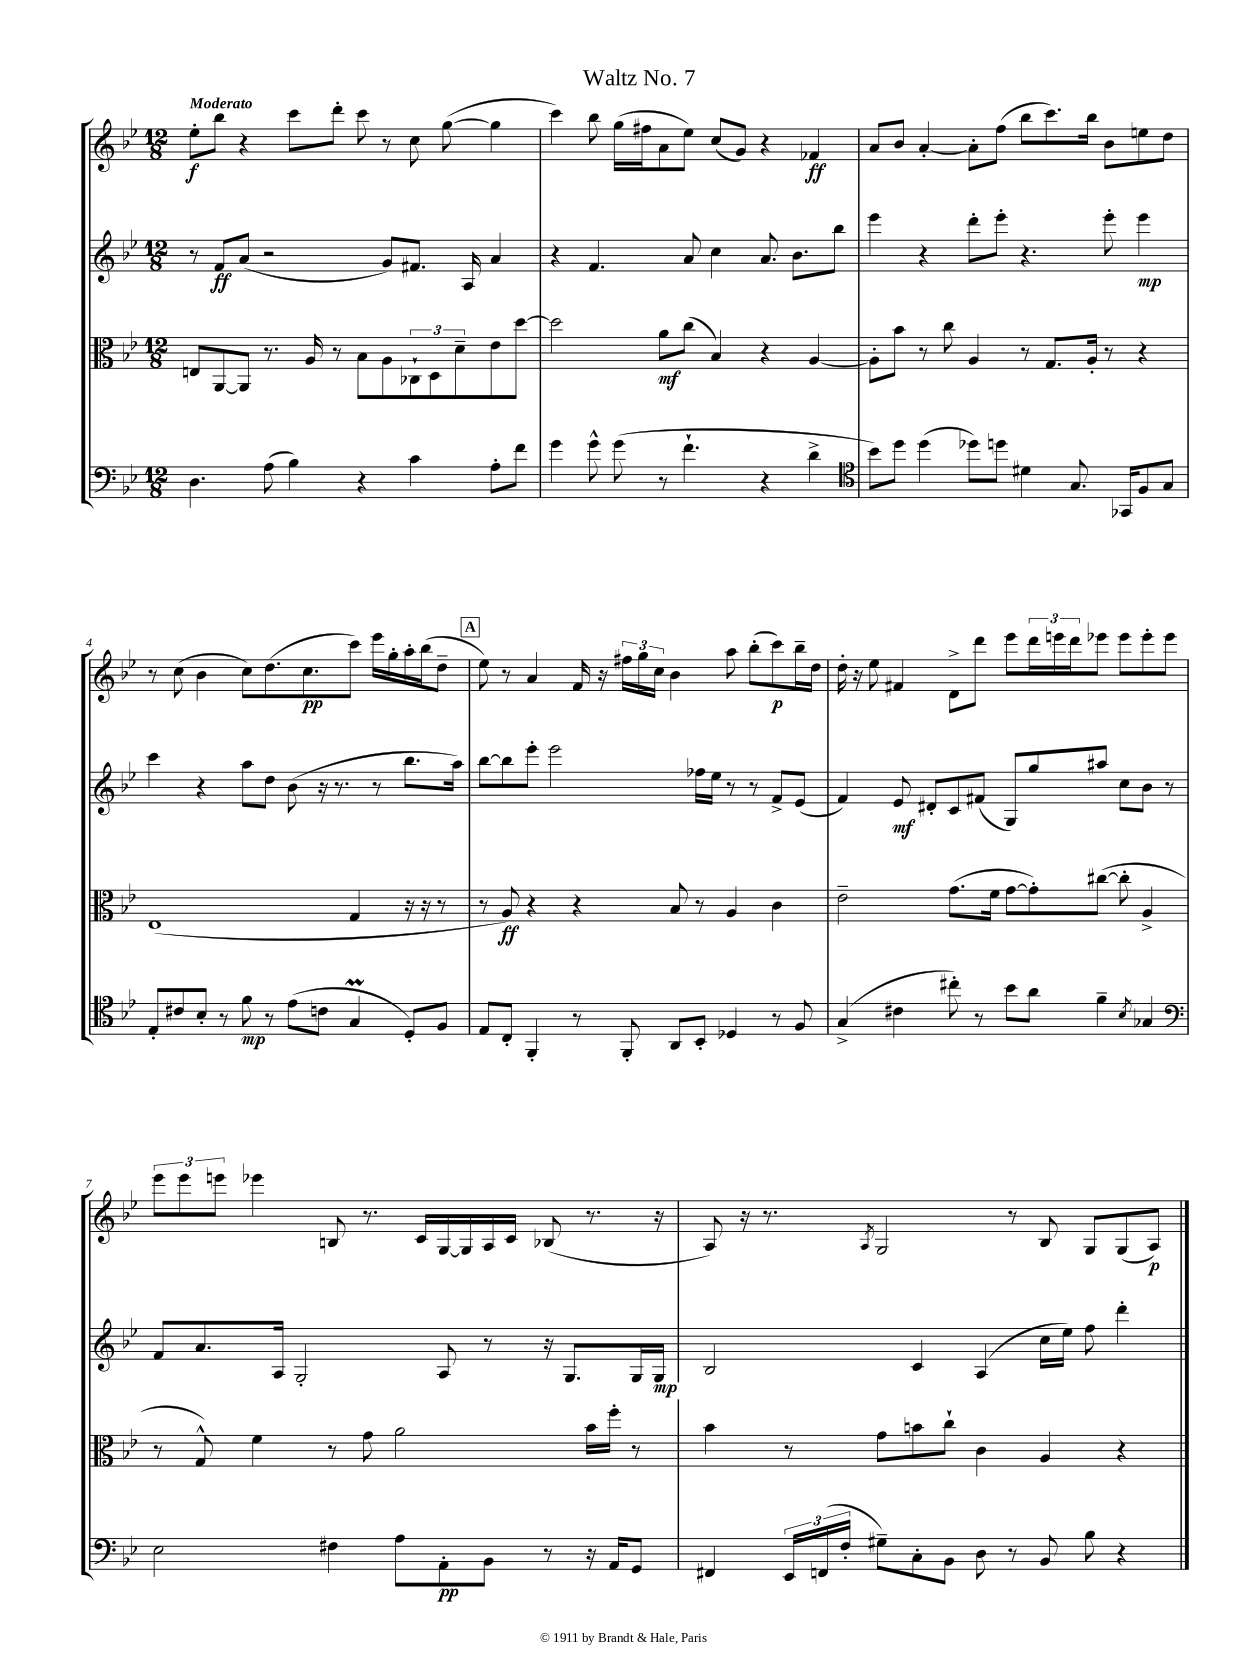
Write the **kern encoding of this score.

**kern	**kern	**kern	**kern
*staff4	*staff3	*staff2	*staff1
*clefF4	*clefC3	*clefG2	*clefG2
*k[b-e-]	*k[b-e-]	*k[b-e-]	*k[b-e-]
*M12/8	*M12/8	*M12/8	*M12/8
4.D	8E	8r	8ee-'
.	[8AA	8f	8bb-
.	8AA]	(8a	4r
(8A	8.r	2r	.
4B-)	.	.	8ccc
.	16A	.	.
.	8r	.	8ddd'
4r	8B-	.	8ccc
.	8A	8g)	8r
4c	12C-`	8.f#	8cc
.	12D	.	.
.	.	.	([8gg
.	12d~	.	.
.	.	16A	.
8A'	8e-	4a	4gg]
8f	[8dd	.	.
=	=	=	=
4g	2dd]	4r	4ccc)
8g^^	.	4.f	8bb-
(8g	.	.	(16gg
.	.	.	16ff#
8r	8a	.	8a
4.f`	(8cc	8a	8ee-)
.	4B-)	4cc	(8cc
.	.	.	8g)
4r	4r	8.a	4r
.	.	8.b-	.
4d^	[4A	.	4f-
.	.	8bb-	.
=	=	=	=
*clefC4	*	*	*
8b-)	8A']	4eee-	8a
8dd	8b-	.	8b-
(4dd	8r	4r	[4a'
.	8cc	.	.
8dd-)	4A	8ddd'	8a']
8dd	.	8eee-'	(8ff
4d#	8r	4.r	8bb-
.	8.G	.	8.ccc)
8.G	.	.	.
.	16A'	.	16bb-
.	8r	8eee-'	8b-
16GG-	.	.	.
8F	4r	4eee-	8ee
8G	.	.	8dd
=	=	=	=
8E-'	(1E-	4ccc	8r
8c#	.	.	(8cc
8B-'	.	4r	4b-
8r	.	.	.
8f	.	8aa	8cc)
8r	.	8dd	(8.dd
(8e-	.	(8b-	.
.	.	.	8.cc
8c	.	16r	.
.	.	8.r	.
4G	4G	.	8ccc)
.	.	8r	16eee-
.	.	.	16gg'
8D')	16r	8.bb-	16aa'
.	16r	.	(16bb-
8F	8r	.	8dd~
.	.	16aa)	.
=	=	=	=
8E-	8r	[8bb-	8ee-)
8C'	8A)	8bb-]	8r
4FF'	4r	8eee-'	4a
.	.	2eee-	.
8r	4r	.	16f
.	.	.	16r
8FF'	.	.	24ff#
.	.	.	24gg
.	.	.	24cc
8AA	8B-	.	4b-
8BB-'	8r	16ff-	.
.	.	16ee-	.
4D-	4A	8r	8aa
.	.	8r	(8bb-'
8r	4c	8f^	8ccc)
8F	.	(8e-	16bb-~
.	.	.	16dd
=	=	=	=
(4G^	2e-~	4f)	16dd'
.	.	.	16r
.	.	.	8ee-
4c#	.	8e-	4f#
.	.	8d#'	.
8cc#')	(8.g	8c	8d^
8r	.	(8f#	8ddd
.	16f	.	.
8b-	[8g	8G)	8eee-
8a	8g'])	8gg	24ddd
.	.	.	24eee
.	.	.	24ddd
4f~	([8cc#	8aa#	8eee-
.	8cc#']	8cc	8eee-
8qB-	.	.	.
4G-	4A^	8b-	8eee-'
.	.	8r	8eee-
=	=	=	=
*clefF4	*	*	*
2E-	8r	8f	12eee-
.	.	.	12eee-
.	8G^^)	8.a	.
.	.	.	12eee
.	4f	.	4eee-
.	.	16A	.
.	.	2G'	.
4F#	8r	.	8B
.	8g	.	8.r
8A	2a	.	.
.	.	.	16c
8AA'	.	8A	[16G
.	.	.	16G]
8BB-	.	8r	16A
.	.	.	16c
8r	.	16r	(8B-
.	.	8.G	.
16r	16b-	.	8.r
16AA	16ff'	.	.
8GG	8r	16G	.
.	.	16G	16r
=	=	=	=
4FF#	4b-	2B-	8A)
.	.	.	16r
.	.	.	8.r
24EE-	8r	.	.
(24FF	.	.	.
24F'	.	.	.
.	.	.	8qA
8G#~)	8g	.	2G
8C'	8b	4c	.
8BB-	8cc`	.	.
8D	4c	(4A	.
8r	.	.	8r
8BB-	4A	16cc	8B-
.	.	16ee-)	.
8B-	.	8ff	8G
4r	4r	4ddd'	(8G
.	.	.	8A)
==	==	==	==
*-	*-	*-	*-
